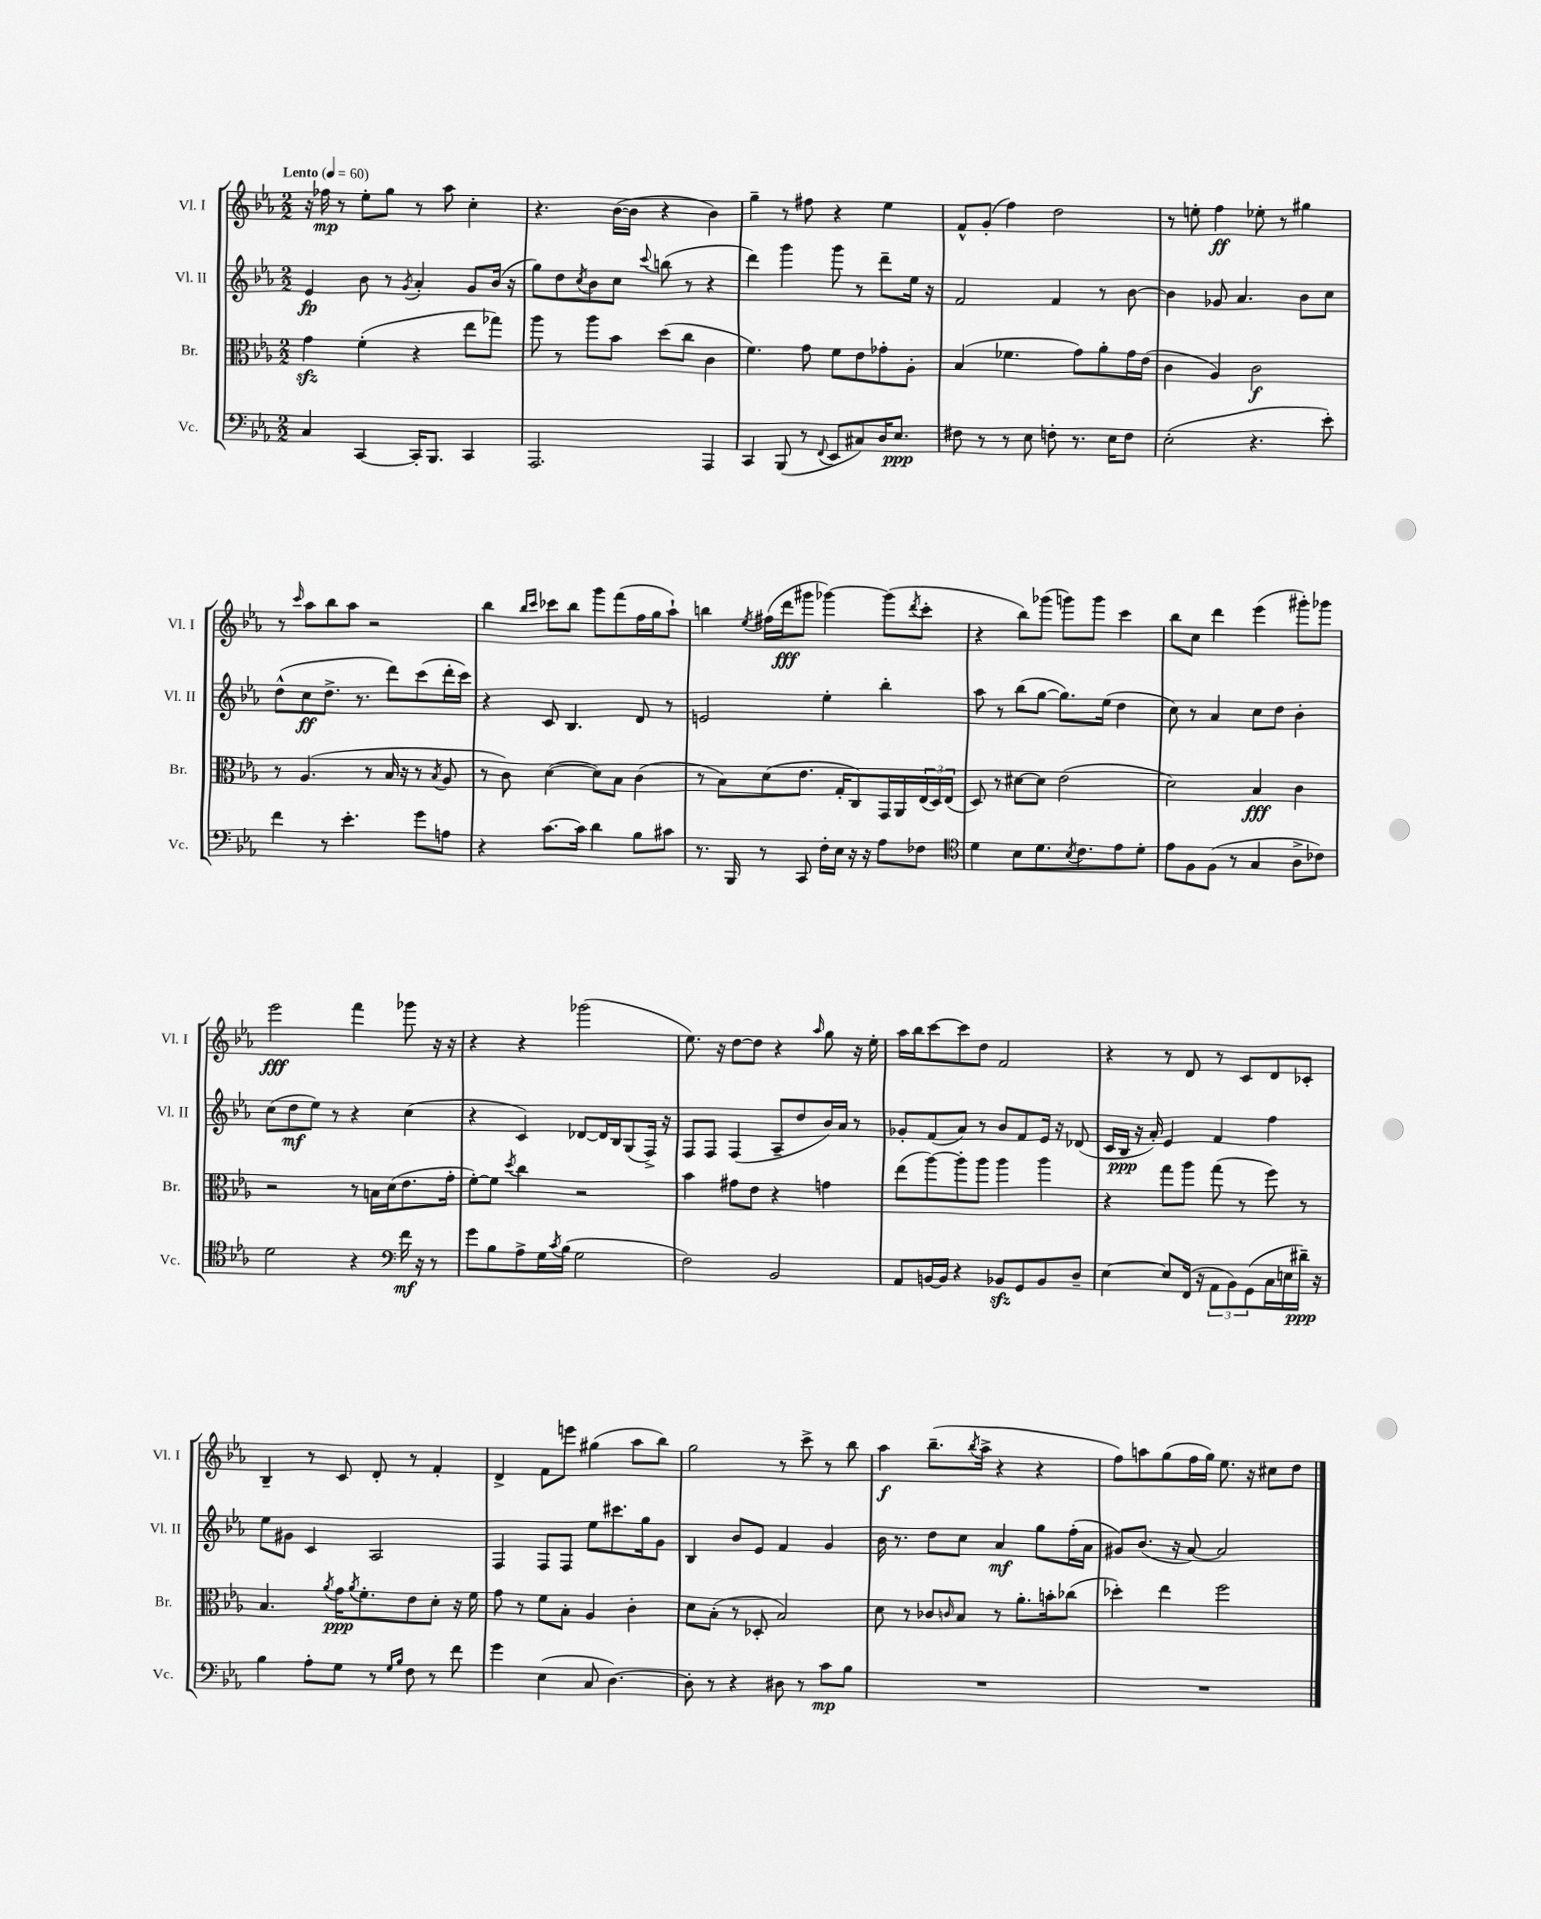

**kern	**kern	**kern	**kern
*staff4	*staff3	*staff2	*staff1
*clefF4	*clefC3	*clefG2	*clefG2
*k[b-e-a-]	*k[b-e-a-]	*k[b-e-a-]	*k[b-e-a-]
*M2/2	*M2/2	*M2/2	*M2/2
*MM60	*MM60	*MM60	*MM60
4C	4g	4e-	16r
.	.	.	16ff-
.	.	.	8r
[4CC	(4f'	8b-	8ee-'
.	.	8r	8gg
.	.	8qg	.
16CC']	4r	4a-'	8r
8.BBB-	.	.	.
.	.	.	8aa-
4CC	8ee-	8g	4cc'
.	8gg-)	(16b-	.
.	.	16r	.
=	=	=	=
2.AAA-	8aa-	8gg)	4.r
.	8r	8dd	.
.	.	8qcc	.
.	8aa-	8b-	.
.	8b-	8cc	([16b-
.	.	.	16b-]
.	.	8qqccc	.
.	(8dd	(8bb	4r
.	8cc	8r	.
4AAA-	4c	4r	4b-)
=	=	=	=
4CC	4.f)	4ddd)	4gg~
(8BBB-	.	4ggg	8r
8r	8g	.	8ff#
8qqFF	.	.	.
8EE-	8f	8ggg	4r
8C#)	8e-	8r	.
16D	8g-'	8ddd~	4ee-
8.E-	.	.	.
.	8A-'	16ee-	.
.	.	16r	.
=	=	=	=
8F#	(4B-	2f	8f^^
8r	.	.	(8g'
8r	4.f-	.	4ff)
8E-	.	.	.
8F'	.	4f	2dd
8.r	8g)	.	.
.	8a-'	8r	.
16E-	.	.	.
8F	16g	[8b-	.
.	(16e-	.	.
=	=	=	=
(2E-'	4c	4b-]	8r
.	.	.	8ee'
.	4A-)	8g-	4ff
.	.	4.a-	.
4.r	2c	.	8ee-'
.	.	.	8r
.	.	8b-	4gg#
8e-')	.	8cc	.
=	=	=	=
4f	8r	(8dd^^	8r
.	.	.	16qqccc
.	(4.A-	8cc	8aa-
8r	.	8.dd^	8bb-
4.e-'	.	.	8aa-
.	.	8.r	.
.	8r	.	2r
.	16B-	8ddd)	.
.	16r	.	.
8g	8r	(8ccc	.
.	8qB-	.	.
8A	8A-	16ddd'	.
.	.	16ccc)	.
=	=	=	=
4r	8r	4r	4bb-
.	8c)	.	.
.	.	.	16qqbb-
.	.	.	16qqccc
[8.c	([4d	8c	8ccc-
.	.	4.B-	8bb-
16c]	.	.	.
4d	8d])	.	8ggg
.	8B-	.	(8fff
8B-	(4c	8d	16ff
.	.	.	16gg
8c#	.	8r	8aa-`)
=	=	=	=
8.r	8r	2e	4bb
.	8B-)	.	.
16BBB-	.	.	.
.	.	.	8qee-
8r	(8d	.	(16ff#
.	.	.	16ddd
8CC	8.e-	.	8ggg#
16F'	.	4ee-'	[4ggg-)
16E-	16G'	.	.
16r	8C)	.	.
16r	.	.	.
8A-	16GG	4bb-'	(8ggg-]
.	16AA-	.	.
.	.	.	8qddd
8F-	(24E-	.	8ccc'
.	24D)	.	.
.	(24E-	.	.
=	=	=	=
*clefC4	*	*	*
4d	8D)	8aa-	4r
.	8r	8r	.
8B-	[8d#	(8bb-	8bb-)
8.d	8d#]	[8gg	(8ggg-
.	(2e-	8.gg])	8ggg)
8qB-	.	.	.
8.c	.	.	.
.	.	.	8ggg
.	.	(16ee-	.
8e-	.	4dd	4ccc
8d'	.	.	.
=	=	=	=
8e-	2d)	8cc)	8bb-
8F	.	8r	8cc
(8F	.	4a-	4ddd
8r	.	.	.
4G	4B-	8cc	(4eee-
.	.	8dd	.
8A-^	4c	4b-'	8ggg#')
8c-)	.	.	8ggg-
=	=	=	=
2d	2r	(8cc	2eee-
.	.	8dd	.
.	.	8ee-)	.
.	.	8r	.
4r	8r	4r	4fff
.	16B	.	.
.	(16d	.	.
*clefF4	*	*	*
16f	8.e-	(4cc	8ggg-
16r	.	.	.
8r	.	.	16r
.	16g'	.	16r
=	=	=	=
8g	[8f')	4r	4r
8B-	8f]	.	.
.	8qdd	.	.
8A-^	4cc	4c)	4r
16G	.	.	.
8qc	.	.	.
(16B-	.	.	.
2G	2r	[8d-	(2ggg-
.	.	16d-]	.
.	.	16B-	.
.	.	(8G	.
.	.	16F^)	.
.	.	16r	.
=	=	=	=
2F)	4b-	8F	8.ee-)
.	.	8F	.
.	.	.	16r
.	8g#	(4F	[8dd
.	8e-	.	8dd]
2BB-	4r	8A-~	4r
.	.	8dd	.
.	.	.	16qqaa-
.	4g	16b-)	8gg
.	.	16a-	.
.	.	8r	16r
.	.	.	16ee-'
=	=	=	=
8AA-	(8ee-	8g-'	16aa-
.	.	.	16bb-
[16BB	[8aa-)	(8f	[8ccc
16BB]	.	.	.
4r	8aa-']	8a-)	8ccc]
.	8aa-	8r	8dd
8BB-	4aa-	8b-	2f
8GG	.	8f	.
8BB-	4aa-	16e-	.
.	.	16r	.
8D~	.	(8d-	.
=	=	=	=
[4E-	4r	16c	4r
.	.	16B-	.
.	.	16r	.
.	.	16a-')	.
8E-]	8gg	4e-	8r
(16FF	8aa-	.	8d
16r	.	.	.
12AA-	(8gg	4f	8r
12BB-)	.	.	.
.	8r	.	8c
(12GG	.	.	.
16C	8ff)	4ff	8d
16E	.	.	.
16d#~)	8r	.	8c-'
16r	.	.	.
=	=	=	=
4B-	4.B-	8ee-	4B-~
.	.	8g#	.
8A-'	.	4c	8r
.	8qa-	.	.
8G	16g	.	8c
.	8qa-	.	.
.	8.f'	.	.
8r	.	2A-	8d'
16qqG	.	.	.
16qqB-	.	.	.
8F	8e-	.	8r
8r	8d'	.	4f'
8f	16r	.	.
.	16f	.	.
=	=	=	=
4g	8g	4F	4d^
.	8r	.	.
(4E-	8f	8F	8f
.	8B-'	8F	8eee
8C	4A-	8ee-	(4gg#
[4.D)	.	8.ccc#	.
.	4c'	.	8aa-
.	.	16gg	.
.	.	8g	8bb-)
=	=	=	=
8D']	8d	4B-	2gg
8r	(8B-'	.	.
4r	8r	8b-	.
.	8D-'	8e-	.
8D#	2B-)	4f	8r
8r	.	.	8ccc^
8c	.	4g	8r
8B-	.	.	8bb-
=	=	=	=
1r	8d	16b-	4aa-
.	.	8.r	.
.	8r	.	.
.	8c-	8dd	(8.bb-~
.	16qqc	.	.
.	8B-	8cc	.
.	.	.	8qbb-
.	.	.	16aa-^
.	8r	4a-	4r
.	8.a-'	.	.
.	.	8gg	4r
.	16b'	.	.
.	(8cc-	(16ff'	.
.	.	16a-	.
=	=	=	=
1r	4dd-')	8g#)	8ff)
.	.	(8.b-	8aa
.	4ee-	.	(8gg
.	.	16r	.
.	.	[8a-)	16ff
.	.	.	16gg)
.	2ff	2a-]	8.ee-
.	.	.	16r
.	.	.	8cc#
.	.	.	8dd
==	==	==	==
*-	*-	*-	*-
